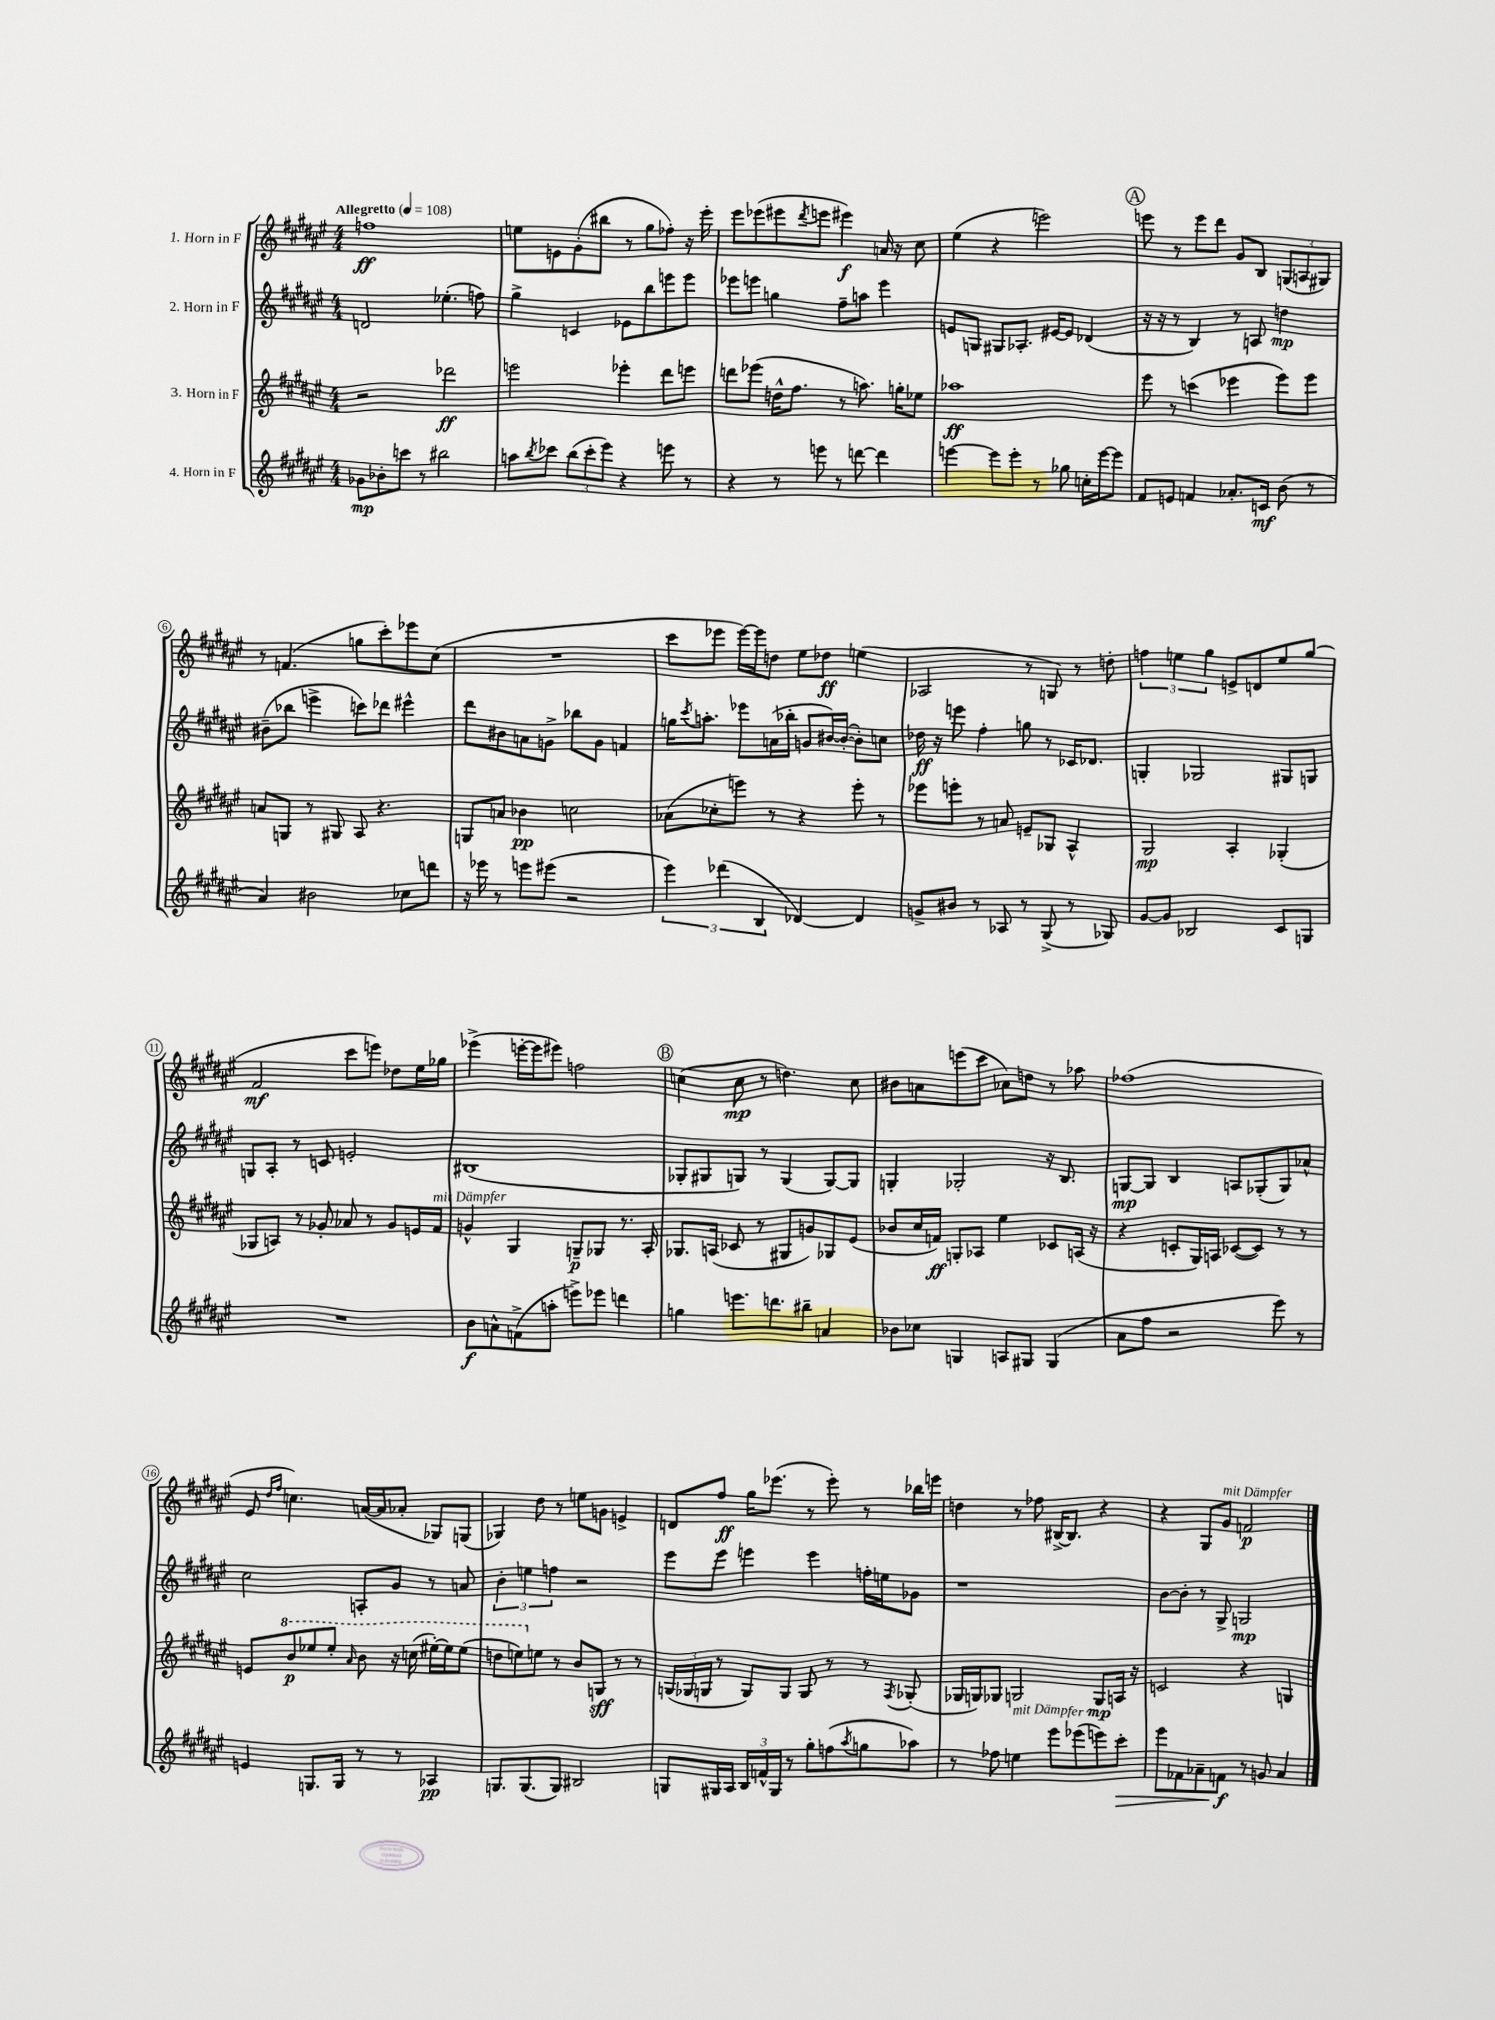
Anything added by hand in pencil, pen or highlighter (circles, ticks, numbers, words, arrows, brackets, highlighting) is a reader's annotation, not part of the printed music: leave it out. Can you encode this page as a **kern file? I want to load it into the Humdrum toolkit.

**kern	**kern	**kern	**kern
*staff4	*staff3	*staff2	*staff1
*clefG2	*clefG2	*clefG2	*clefG2
*k[f#c#g#d#a#e#]	*k[f#c#g#d#a#e#]	*k[f#c#g#d#a#e#]	*k[f#c#g#d#a#e#]
*M4/4	*M4/4	*M4/4	*M4/4
*MM108	*MM108	*MM108	*MM108
8g-	2r	2d	1ff
8b-'	.	.	.
8ccc	.	.	.
8r	.	.	.
2bb#	2ddd-	(4.ee-'	.
.	.	8ff)	.
=	=	=	=
8aa	2eee	4gg#^	8ee
8qbb	.	.	.
8ccc-	.	.	8e
(12bb	.	4c	(8g#'
12ccc-'	.	.	.
.	.	.	8bb#
12eee#)	.	.	.
4r	4eee-'	8e-	8r
.	.	8bb	8gg#
8eee	8ddd#	8eee	8ff-')
8r	8eee	8eee	16r
.	.	.	16eee#'
=	=	=	=
4r	8ddd	8eee-	8eee#
.	(8eee-	8eee	(8eee-
8r	16dd^^	4gg	8eee#
.	8.ff#	.	.
.	.	.	8qddd#
8eee	.	.	8eee
8r	8r	8ff#~	4eee#)
[8ddd	8.aa)	8aa	.
4ddd]	.	4eee	16a
.	16gg'	.	16r
.	8ee-	.	8cc#
=	=	=	=
[4eee	1aa-	8e	(4ee#
.	.	8G	.
8eee]	.	8G#	4r
8eee'	.	8.A-'	.
8r	.	.	2eee)
.	.	[16e#	.
8gg-	.	8e#]	.
16cc'	.	(4d-	.
[16eee	.	.	.
8eee]	.	.	.
=	=	=	=
8f#	8eee#	16r	8eee
.	.	16r	.
8e	8r	8r	8r
4f	(4ccc	4B)	8eee
.	.	.	8ddd#
8.a-'	4eee-	8r	8g#
.	.	8A	8B
16c	.	.	.
(8b	8eee-)	4dd	(12G
.	.	.	12A
8r	8eee-	.	.
.	.	.	12G#)
=	=	=	=
4a#)	8a	(8b#~	8r
.	8G	8bb-	(4.f
2b#	8r	4eee^	.
.	8G#	.	.
.	8A#	8ccc)	8gg
.	4.r	8ddd-	8ccc#')
8cc-	.	4eee#^^	8eee-
8ddd	.	.	(8cc#
=	=	=	=
16r	8G	8ddd#	1r
16eee-	.	.	.
8r	8a	8b#	.
8eee	4b-	8a	.
(8eee#	.	8g^	.
2r	2cc	8bb-	.
.	.	8g	.
.	.	4f	.
=	=	=	=
6eee#)	(8a-	16gg	8ccc#
.	.	8qccc#	.
.	.	8.aa'	.
.	8cc-'	.	8eee-
(6ddd-	.	.	.
.	8eee)	8eee-	[16eee-)
.	.	.	16eee-]
6B	.	.	.
.	8r	(16a	8dd
.	.	16bb-'	.
[4d-)	4r	8g	8ee#
.	.	[16b#)	8dd-
.	.	(16b#'_	.
4d-]	8eee'	8b#'])	(4ee
.	8r	8cc	.
=	=	=	=
8g^	8eee-	16dd-	2A-
.	.	16r	.
8b#	8eee'	8eee	.
8r	8r	4ff#'	.
8A-	8a	.	.
8r	8e~	8gg	8r
(8G#^	8G-	8r	8G)
8r	4A#^^	16c-	8r
.	.	8.d-	.
8G-)	.	.	8dd'
=	=	=	=
[8g#	2G#	4G'	6ff
8g#]	.	.	.
.	.	.	6ee
2B-	.	2G-	.
.	.	.	6gg#
.	4A#'	.	8e^
.	.	.	8d
8c#	(4G-'	8G#	8ee
8G	.	8G	(8gg#
=	=	=	=
1r	8G-	8G	2f#
.	8A)	8A#'	.
.	8r	8r	.
.	8g-'	8c	.
.	8a-	2e'	8ccc#
.	8r	.	8eee)
.	8g-	.	8dd-
.	16e	.	16ee#
.	16f#	.	16gg-
=	=	=	=
8b	4g^^	(1B#	(4eee-^
8a^^	.	.	.
(8f^	4G#	.	[16eee'
.	.	.	16eee]
8aa'	.	.	8eee#)
8eee^)	8G~	.	2ff
8eee-	8G-	.	.
4ddd	8.r	.	.
.	16A#'	.	.
=	=	=	=
4gg	8.G-	8G-'	(4cc
.	.	8G#	.
.	(16A	.	.
8.eee	8c-	8G)	8cc
.	8r	8r	8r
8.ddd	.	.	.
.	8G#	(4G	4.dd)
8bb#~	8g)	.	.
4a	8G-	[8G)	.
.	(8e#	8G]	8cc
=	=	=	=
8b-	8b-	4G'	8b#
8cc-	16cc#	.	8a
.	16f)	.	.
4G	8G'	2G-'	(8eee
.	8A-	.	8ccc#
8A	4ee#	.	8a-)
8G#	.	.	8dd
(4G#	8c-	16r	8r
.	.	8.B	.
.	(16A	.	8aa-
.	16r	.	.
=	=	=	=
8a#	4r	[8G	(1ff-
8ff#	.	8G]	.
2r	8c'	4B	.
.	16G#)	.	.
.	16A	.	.
.	([8c-	8A	.
.	8c-])	(8G-'	.
8eee#)	8r	8G-)	.
8r	8r	8a-^^	.
=	=	=	=
4e	8e	2cc#	8e#
.	.	.	16qqdd#
.	.	.	16qqff#
.	8bb	.	4.cc)
8.G	8eee-	.	.
.	8eee-'	.	.
16G	.	.	.
.	16qqaa#	.	.
8r	8bb	8A'	([16a
.	.	.	16a]
8r	16r	8g#	8a-'
.	(16ccc	.	.
4A-	[16eee#')	8r	8G-)
.	16eee#]	.	.
.	(8eee#	8a	(8G
=	=	=	=
8.G	8ddd	6b'	4G-)
.	8eee)	.	.
.	.	6ee	.
(8.G	.	.	.
.	8ee	.	8dd#
.	.	6ff	.
8G)	8r	.	8r
2B#	8b	2r	8ee
.	8G	.	8g
.	8r	.	4e^
.	8r	.	.
=	=	=	=
8G	(24G	8eee#	8d
.	24G-	.	.
.	24G	.	.
16G#	8r	8eee#	8ff#
16A#	.	.	.
24B	8G)	4eee	16gg#
24f^^	.	.	.
.	.	.	(8.eee-
24G#	.	.	.
8r	8G	.	.
8gg#'	8G	4eee	8r
(8ff	8r	.	8eee-')
8qaa#	.	.	.
8gg	8r	16ff'	8r
.	.	16ee	.
.	8qF#	.	.
8aa-)	(8G-'	8g-	16bb-
.	.	.	16eee
=	=	=	=
8r	16G-	1r	4dd
.	16G)	.	.
8ff-	8G-	.	.
4ee	2G	.	8r
.	.	.	8ff-
8eee#	.	.	[16B#^
.	.	.	8.B#]
(8eee-	.	.	.
8eee)	8G	.	4r
8ccc#'	16A	.	.
.	16r	.	.
=	=	=	=
8eee#	2c	[8b	4r
8f-	.	8b']	.
8a-~	.	8r	8G#
8f	.	8G#^	8g#
8r	4r	2G	2f
8g	.	.	.
4a-	4G	.	.
==	==	==	==
*-	*-	*-	*-
